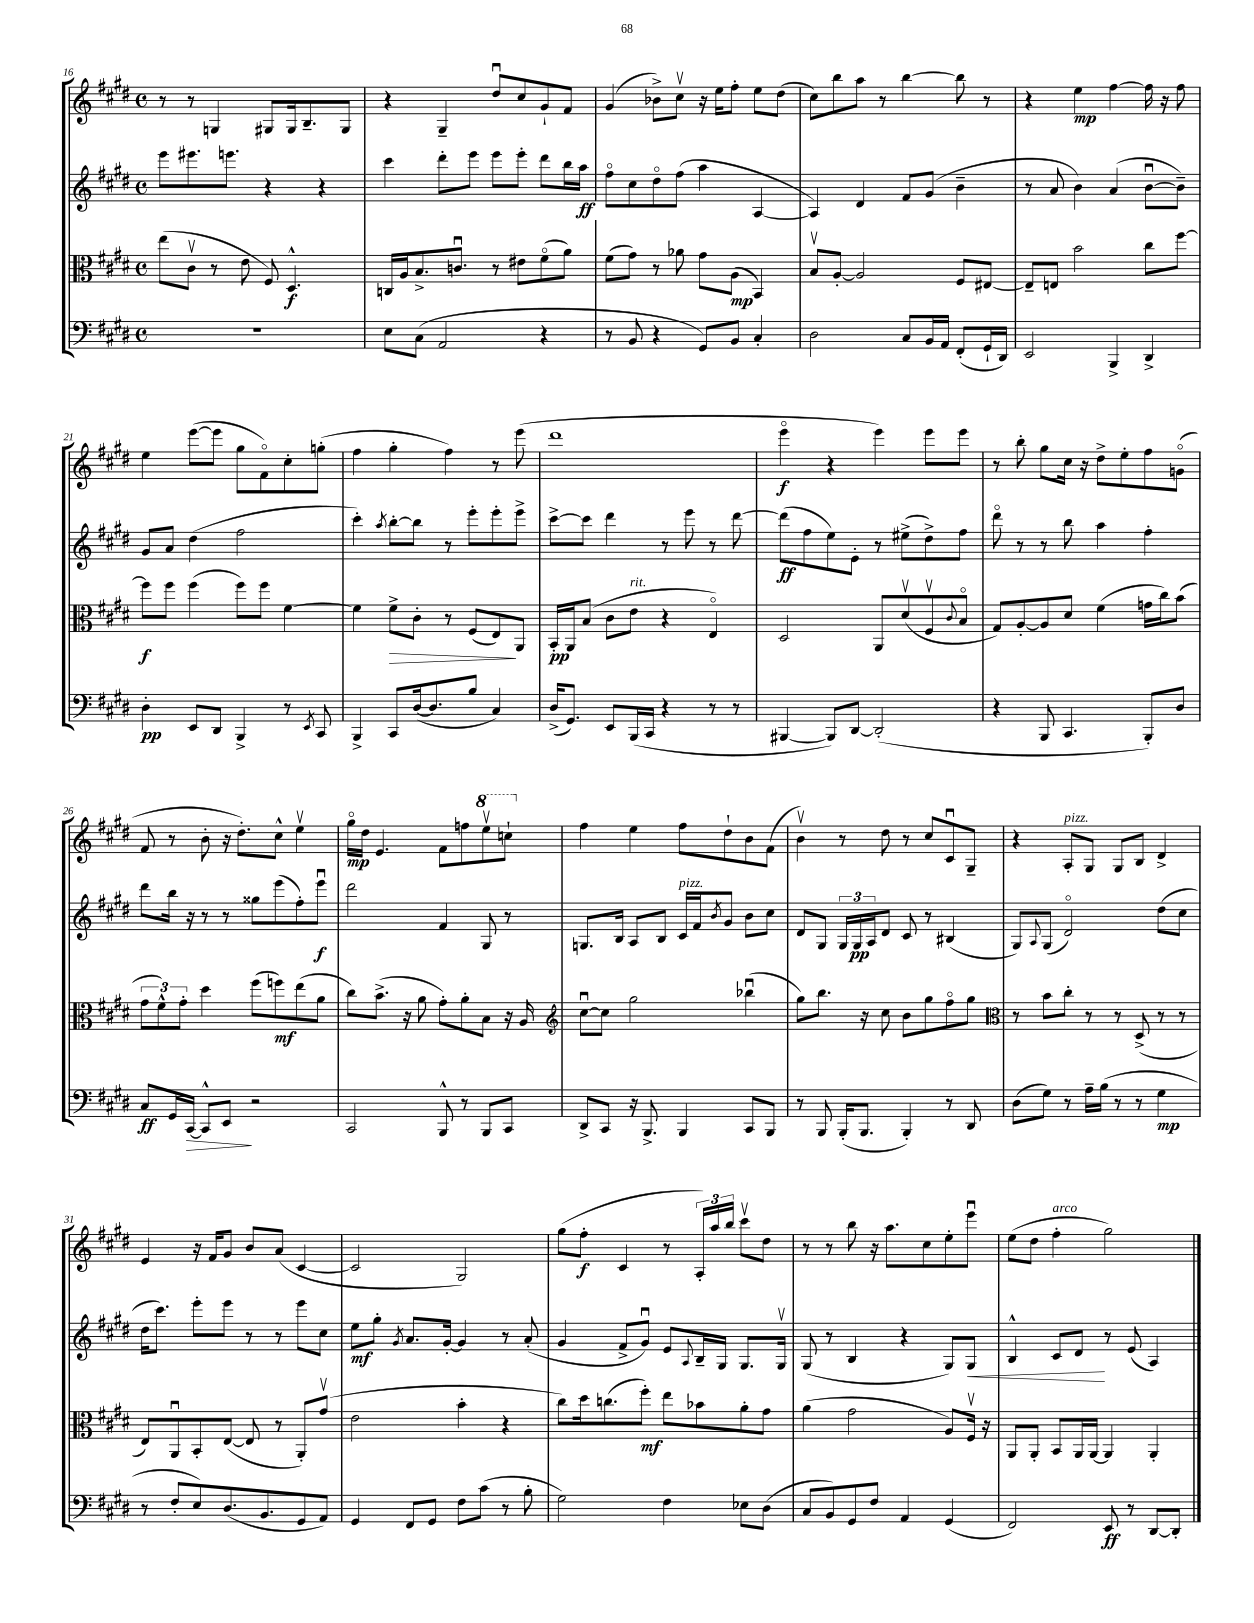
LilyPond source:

<<
\new StaffGroup <<
\new Staff = "s0" {
    \clef treble \key e \major \defaultTimeSignature \time 4/4
    r8 r8 g4 gis8 gis16 b8.-- gis8 |
    r4 gis4-- dis''8\downbow cis''8 gis'8-! fis'8 |
    gis'4( bes'8->) cis''8\upbow r16 e''16 fis''8-. e''8 dis''8( |
    cis''8) b''8 a''8 r8 b''4~ b''8 r8 |
    r4 e''4\mp fis''4~ fis''16 r16 fis''8 |
    e''4 e'''8~( e'''8 gis''8 fis'8\flageolet) cis''8-. g''8-.( |
    fis''4 gis''4-. fis''4) r8 e'''8( |
    dis'''1 |
    e'''4\flageolet\f r4 e'''4) e'''8 e'''8 |
    r8 b''8-. gis''8 cis''16 r16 dis''8-> e''8-. fis''8 g'8\flageolet( |
    fis'8 r8 b'8-. r16 dis''8.-.) cis''8-^ e''4\upbow |
    gis''16\flageolet\mp dis''16 e'4. fis'8 f''8 \ottava #1 e'''8\upbow c'''8-! \ottava #0 |
    fis''4 e''4 fis''8 dis''8-! b'8 fis'8( |
    b'4\upbow) r8 dis''8 r8 cis''8 cis'8\downbow gis8-- |
    r4 a8-.^\markup { \italic "pizz." } gis8 gis8 b8 dis'4-> |
    e'4 r16 fis'16 gis'8 b'8 a'8( cis'4~ |
    cis'2 gis2) |
    gis''8( fis''8-.\f cis'4 r8 \tuplet 3/2 { a16-.) a''16 b''16 } cis'''8\upbow dis''8 |
    r8 r8 b''8 r16 a''8. cis''8 e''8-. e'''8\downbow |
    e''8( dis''8 fis''4-.^\markup { \italic "arco" } gis''2) \bar "|." |
}
\new Staff = "s1" {
    \clef treble \key e \major \defaultTimeSignature \time 4/4
    e'''8 eis'''8. e'''8. r4 r4 |
    cis'''4 dis'''8-. e'''8 e'''8 e'''8-. dis'''8 b''16 a''16\ff |
    fis''8\flageolet cis''8 dis''8\flageolet fis''8( a''4 a4~ |
    a4) dis'4 fis'8 gis'8( b'4-- |
    r8 a'8 b'4) a'4( b'8~\downbow b'8--) |
    gis'8 a'8 dis''4( fis''2 |
    cis'''4-.) \acciaccatura { a''8 } b''8~-. b''8 r8 e'''8-. e'''8-. e'''8-> |
    cis'''8~-> cis'''8 dis'''4 r8 e'''8 r8 dis'''8~ |
    dis'''8\ff( fis''8 e''8) e'8-. r8 eis''8->( dis''8->) fis''8 |
    dis'''8\flageolet r8 r8 b''8 a''4 fis''4-. |
    dis'''8 b''16 r16 r8 r8 gisis''8 e'''8( fis''8-.) e'''8\downbow\f |
    dis'''2 fis'4 gis8 r8 |
    g8. b16 a8 b8 cis'16^\markup { \italic "pizz." } fis'16 \acciaccatura { b'8 } gis'8 b'8 cis''8 |
    dis'8 gis8 \tuplet 3/2 { gis16 gis16\pp a16 } dis'8 cis'8 r8 bis4( |
    gis8) \appoggiatura { a8 } gis8( dis'2\flageolet) dis''8( cis''8 |
    dis''16 cis'''8.) e'''8-. e'''8 r8 r8 e'''8 cis''8 |
    e''8\mf gis''8-. \acciaccatura { gis'8 } a'8. gis'16~-. gis'4 r8 a'8-.( |
    gis'4 fis'8-> gis'8\downbow) e'8 \appoggiatura { a8 } b16-- gis16 gis8. gis16\upbow |
    gis8( r8 b4 r4 gis8) gis8\< |
    b4-^ cis'8 dis'8\! r8 e'8( a4) \bar "|." |
}
\new Staff = "s2" {
    \clef alto \key e \major \defaultTimeSignature \time 4/4
    e''8( cis'8\upbow r8 e'8 fis8) dis4.-^\f |
    c16 a16 b8.-> c'8.\downbow r8 eis'8 fis'8\flageolet( a'8) |
    fis'8( gis'8) r8 aes'8 gis'8 a8\mp( b,4) |
    b8\upbow a8~-. a2 fis8 eis8~ |
    eis8-- e8 b'2 cis''8 fis''8~ |
    fis''8\f fis''8 fis''4( fis''8) fis''8 fis'4~ |
    fis'4 fis'8->\> cis'8-. r8 fis8( e8\!) a,8 |
    b,16-.\pp a,16 b8( cis'8 e'8^\markup { \italic "rit." } r4 e4\flageolet) |
    dis2 a,8 dis'8\upbow( fis8\upbow \appoggiatura { cis'8 } b8\flageolet |
    gis8) a8~-. a8 dis'8 fis'4( g'16 cis''16) b'8( |
    \tuplet 3/2 { gis'8 fis'8-^) gis'8-. } dis''4 fis''8( f''8\mf) e''8( a'8 |
    cis''8) b'8.->( r16 a'8 gis'8-.) a'8-. b8 r16 a16 |
    \clef treble cis''8~\downbow cis''8 gis''2 bes''4\downbow( |
    gis''8) b''8. r16 cis''8 b'8 gis''8 fis''8\flageolet gis''8 |
    \clef alto r8 b'8 cis''8-. r8 r8 dis8->( r8 r8 |
    e8) a,8\downbow b,8-. e8~( e8 r8 a,8-.) gis'8\upbow( |
    e'2 b'4-. r4 |
    cis''8) dis''16 c''8.( fis''8-.\mf) e''8 bes'8 a'8-. gis'8 |
    a'4( gis'2 a8) fis16\upbow r16 |
    a,8 a,8-. b,8 a,16 a,16~ a,4 a,4-. \bar "|." |
}
\new Staff = "s3" {
    \clef bass \key e \major \defaultTimeSignature \time 4/4
    R1 |
    e8 cis8( a,2 r4 |
    r8 b,8 r4 gis,8) b,8 cis4-. |
    dis2 cis8 b,16 a,16 fis,8-.( gis,16-! dis,16) |
    e,2 b,,4-> dis,4-> |
    dis4-.\pp e,8 dis,8 b,,4-> r8 \acciaccatura { e,8 } cis,8 |
    b,,4-> cis,8 dis16~( dis8. b8 cis4) |
    dis16->( gis,8.) e,8 b,,16( cis,16 r4 r8 r8 |
    bis,,4~ bis,,8) dis,8~ dis,2-.( |
    r4 b,,8 cis,4. b,,8-.) dis8 |
    cis8\ff gis,16 cis,16~\> cis,8-^ e,8\! r2 |
    cis,2 b,,8-^ r8 b,,8 cis,8 |
    dis,8-> cis,8 r16 b,,8.-> b,,4 cis,8 b,,8 |
    r8 b,,8 b,,16-.( b,,8. b,,4-.) r8 dis,8 |
    dis8( gis8) r8 a16-- b16( r8 r8 gis4\mp |
    r8 fis8-. e8) dis8.( b,8. gis,8 a,8) |
    gis,4 fis,8 gis,8 fis8 cis'8( r8 b8-. |
    gis2) fis4 ees8 dis8( |
    cis8 b,8) gis,8 fis8 a,4 gis,4( |
    fis,2) e,8\ff r8 dis,8~ dis,8-. \bar "|." |
}
>>
>>
\layout { \context { \Score currentBarNumber = #16 } }
